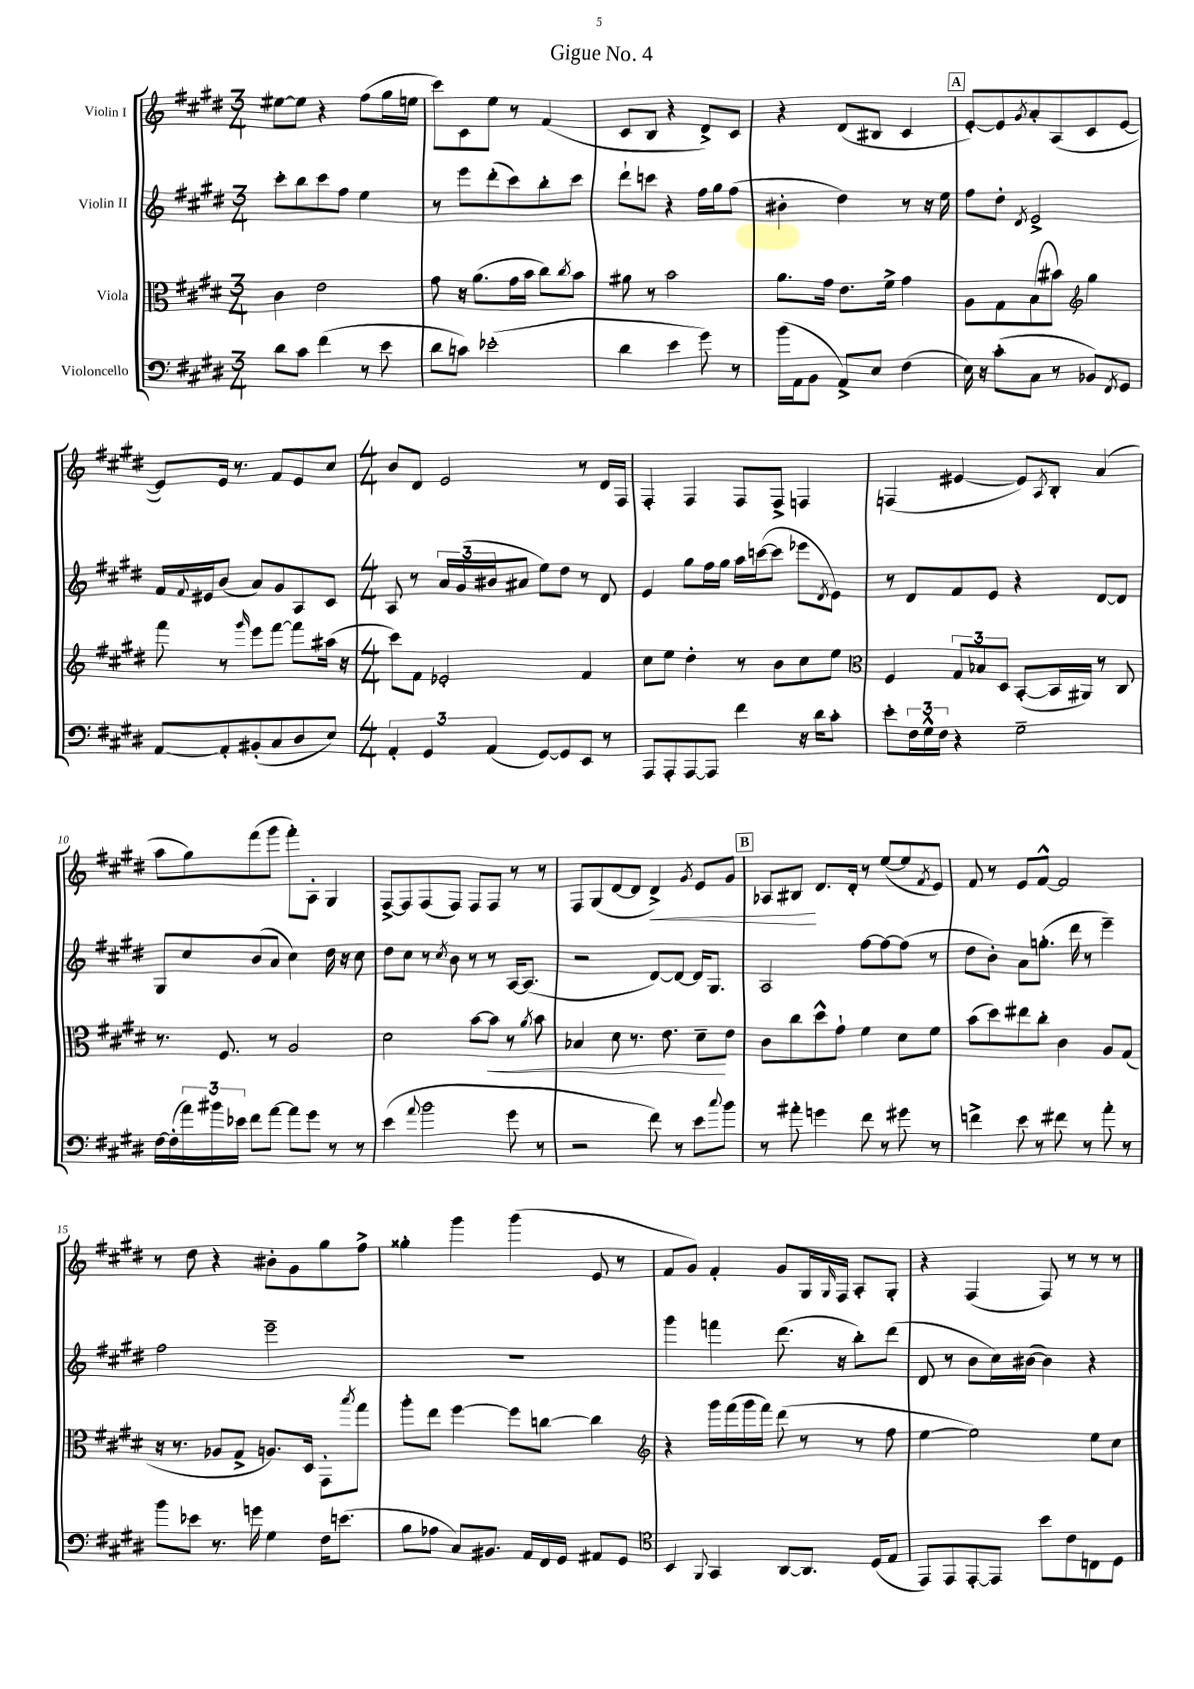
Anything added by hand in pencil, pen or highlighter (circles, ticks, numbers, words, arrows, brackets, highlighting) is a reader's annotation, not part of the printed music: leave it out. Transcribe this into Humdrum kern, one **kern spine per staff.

**kern	**kern	**dynam	**kern	**kern	**dynam
*part4	*part3	*part3	*part2	*part1	*part1
*staff4	*staff3	*staff3	*staff2	*staff1	*staff1
*I"Violoncello	*I"Viola	*	*I"Violin II	*I"Violin I	*
*clefF4	*clefC3	*	*clefG2	*clefG2	*
*k[f#c#g#d#]	*k[f#c#g#d#]	*	*k[f#c#g#d#]	*k[f#c#g#d#]	*
*M3/4	*M3/4	*	*M3/4	*M3/4	*
=1	=1	=1	=1	=1	=1
8d#\L	4c#\	.	8ccc#'\L	[8ee#X\L	.
8c#\J	.	.	8bb\	8ee#\J]	.
(4f#\	2e\	.	8ccc#\	4r	.
.	.	.	8ff#\J	.	.
8r	.	.	4ee\	(8ff#\L	.
8e\	.	.	.	16gg#\L	.
.	.	.	.	16een\JJ	.
=2	=2	=2	=2	=2	=2
8d#\L	8g#\	.	8r	8ccc#\L)	.
8cn\J)	16r	.	8eee\L	8c#\	.
.	(8.a\L	.	.	.	.
(2e-X'\	.	.	(8ddd#'\	8ee\J	.
.	16g#\L	.	8ccc#\)	8r	.
.	16b\JJ	.	.	.	.
.	8cc#\L)	.	8bb'\	(4f#/	.
.	8qcc#/	.	.	.	.
.	8b\J	.	8ccc#\J	.	.
=3	=3	=3	=3	=3	=3
4d#\	8a#X\	.	8ddd#`\L	8c#/L	.
.	8r	.	8cccn\J	8B/J	.
4e\	2b\	.	4r	4r	.
8g#\)	.	.	16ff#\LL	8d#^/L)	.
.	.	.	16gg#\J	.	.
8r	.	.	(8ff#\J	8c#/J	.
=4	=4	=4	=4	=4	=4
(16b\LL	8.a\L	.	4b#X'\	4r	.
16AA\J	.	.	.	.	.
8BB\J	.	.	.	.	.
.	16g#\Jk	.	.	.	.
8AA^/L)	8.e\L	.	4dd#\)	(8d#/L	.
8E/J	.	.	.	8B#X/J	.
.	16f#^\Jk	.	.	.	.
(4F#\	4g#\	.	8r	4c#/	.
.	.	.	16r	.	.
.	.	.	16ee\	.	.
!!LO:REH:place=s1:t=A
=5	=5	=5	=5	=5	=5
16E\)	8A\L	.	8ff#\L	[8e'/L)	.
16r	.	.	.	.	.
(8c#'\L	8G#\	.	8dd#'\J	8e/]	.
.	.	.	8qd#/	8qg#/	.
8C#\J	(8B\	.	2e^/	8a'/	.
8r	8b#X\J)	.	.	(8A/	.
*	*clefG2	*	*	*	*
8BB-X/L)	4gg#\	.	.	8c#/	.
8qFF#/	.	.	.	.	.
8GG#/J	.	.	.	[8e/J	.
!!LO:LB:g=z
=6	=6	=6	=6	=6	=6
[8AA/L	8fff#\	.	16f#/LL	8e/L])	.
.	.	.	8qqf#/	.	.
.	.	.	16e#X/J	.	.
8AA'/]	8r	.	(8b/J	16e/Jk	.
.	.	.	.	8.r	.
.	16qqggg#/	.	.	.	.
(8BB#X'/	8eee\L	.	8a/L)	.	.
8C#/	[8fff#\J	.	8g#/	8f#/L	.
8D#/	8fff#\L]	.	8A/	8e/	.
8E/J)	(16aa#X\Jk	.	8c#/J	8cc#/J	.
.	16r	.	.	.	.
=7	=7	=7	=7	=7	=7
*M4/4	*M4/4	*	*M4/4	*M4/4	*
6AA'/	8ccc#\L)	.	8A/	8b/L	.
.	8f#\J	.	8r	8d#/J	.
6GG#/	.	.	.	.	.
.	2e-X'/	.	24a/LL	2e/	.
.	.	.	(24g#/	.	.
(6AA/	.	.	24b#X/J	.	.
.	.	.	8a#X/J	.	.
[8GG#/L)	.	.	8ee\L)	.	.
8GG#/]	.	.	8dd#\J	.	.
8EE/J	4f#/	.	8r	8r	.
8r	.	.	8d#/	16d#/LL	.
.	.	.	.	16F#/JJ	.
=8	=8	=8	=8	=8	=8
8AAA/L	8cc#\L	.	4e/	4F#'/	.
8AAA'/	8ee\J	.	.	.	.
[8AAA/	4dd#'\	.	8gg#\L	4F#/	.
8AAA/J]	.	.	16ff#\L	.	.
.	.	.	16gg#\JJ	.	.
4f#\	8r	.	16aa\LL	8F#/L	.
.	.	.	([16cccn\J	.	.
.	8b\L	.	8ccc\J]	8F#^/J	.
16r	8cc#\	.	8eee-X\L	4Fn/	.
16d#\KL	.	.	.	.	.
.	.	.	8qd#/	.	.
8c#'\J	8ee\J	.	8e\J)	.	.
=9	=9	=9	=9	=9	=9
*	*clefC3	*	*	*	*
8e'\L	4F#/	.	8r	(4Fn/	.
24F#\L	.	.	8d#/L	.	.
24G#^^\	.	.	.	.	.
24F#\JJ	.	.	.	.	.
4r	12G#/L	.	8f#/	[4e#X/	.
.	12B-X/	.	.	.	.
.	.	.	8e/J	.	.
.	12D#/J	.	.	.	.
2G#~\	([8BB'/L	.	4r	8e#/L])	.
.	.	.	.	8qA/	.
.	16BB/L]	.	.	8B'/J	.
.	16AA#X/JJ)	.	.	.	.
.	8r	.	[8d#/L	(4a/	.
.	8C#/	.	8d#/J]	.	.
!!LO:LB:g=z
=10	=10	=10	=10	=10	=10
[16F#\LL	8.r	.	8G#/L	8aa\L	.
(16F#'\]	.	.	.	.	.
24a\)	.	.	8cc#/	8gg#\)	.
24b#X\	.	.	.	.	.
.	8.F#/	.	.	.	.
24e-X\JJ	.	.	.	.	.
8f#\L	.	.	(8b/	(8fff#\	.
[8a\J	8r	.	8a/J	8ggg#\J	.
8a\L]	2A/	.	4cc#\)	8fff#'\L)	.
8g#\J	.	.	.	8A'\J	.
8r	.	.	16dd#\	4G#/	.
.	.	.	16r	.	.
8r	.	.	8cc#\	.	.
=11	=11	=11	=11	=11	=11
(4e\	2d#\	.	8dd#\L	[8F#^/L	.
.	.	.	8cc#\J	8F#/]	.
8qqa/	.	.	.	.	.
2b\	.	.	8r	(8F#/	.
.	.	.	8qcc#/	.	.
.	.	.	8b\	8F#/J)	.
.	[8b\L	.	8r	8F#/L	.
!	!	!LO:HP:b	!	!	!
.	8b\J]	<	8r	8F#/J	.
8g#\	8r	.	[16A/KL	8r	.
.	.	.	(8.A/J]	.	.
.	8qa/	.	.	.	.
8r	8b\	.	.	8r	.
=12	=12	=12	=12	=12	=12
2r	4B-X/	.	2r	8F#/L	.
.	.	.	.	(8G#/	.
.	8d#\	.	.	[8d#/	.
.	8.r	.	.	8d#/J]	.
!	!	!	!	!	!LO:HP:b
8f#\)	.	.	[8d#/L)	4d#^/)	<
.	8.e\	.	.	.	.
8r	.	.	8d#/J_	.	.
.	.	.	.	8qg#/	.
8e\L	8d#~\L	.	16d#/KL]	8e/L	.
.	.	.	8.G#/J	.	.
8qqcc#/	.	.	.	.	.
8b\J	8e\J	[	.	8g#/J	.
!!LO:REH:place=s1:t=B
=13	=13	=13	=13	=13	=13
8r	8c#\L	.	2A/	8A-X/L	.
8a#X'\	8cc#\	.	.	8B#X/J	.
4gn\	8dd#^^\	.	.	8.d#/L	[
.	8g#`\J	.	.	.	.
.	.	.	.	16d#'/Jk	.
8f#\	4f#\	.	[8ff#\L	8r	.
8r	.	.	8ff#\_	([8ee/L	.
8g#X\	8d#\L	.	(8ff#\J]	8ee/]	.
.	.	.	.	8qf#/	.
8r	8f#\J	.	8r	8e/J)	.
=14	=14	=14	=14	=14	=14
4fn^\	(8b\L	.	8dd#\L	8f#/	.
.	8dd#\)	.	8b'\J)	8r	.
8e\	8ee#X\	.	8a\L	8e/L	.
8r	8cc#'\J	.	(8.ggn'\J	[8f#^^/J	.
8f#X\	4c#\	.	.	2f#/]	.
.	.	.	16ddd#\	.	.
8r	.	.	8r	.	.
8a'\	8A/L	.	4eee~\)	.	.
8r	(8G#/J	.	.	.	.
!!LO:LB:g=z
=15	=15	=15	=15	=15	=15
8b\L	16r	.	2ff#\	8r	.
.	8.r	.	.	.	.
8e-X\J	.	.	.	8dd#\	.
8.r	8A-X/L	.	.	4r	.
.	8G#^/J	.	.	.	.
16gn\	.	.	.	.	.
4G#\	8.An/L)	.	2eee~\	8b#X'\L	.
.	.	.	.	8g#\	.
.	16D#/Jk	.	.	.	.
16F#\KL	8GG#'\L	.	.	8gg#\	.
(8.en\J	.	.	.	.	.
.	8qbb/	.	.	.	.
.	8gg#\J	.	.	8ff#^\J	.
=16	=16	=16	=16	=16	=16
8B\L	8aa'\L	.	1r	4gg##X'\	.
8A-X\J	8ee\J	.	.	.	.
8C#/L)	[4ff#\	.	.	4ggg#\	.
8.BB#X/J	.	.	.	.	.
.	8ff#\L]	.	.	(4ggg#\	.
16AA/LL	.	.	.	.	.
16FF#/	[8ccn\J	.	.	.	.
16GG#/JJ	.	.	.	.	.
8AA#X/L	4cc\]	.	.	8e/	.
8GG#/J	.	.	.	8r	.
=17	=17	=17	=17	=17	=17
*clefC4	*clefG2	*	*	*	*
4BB/	4r	.	4ggg#\	8f#/L	.
.	.	.	.	8g#/J)	.
8qqFF#/	.	.	.	.	.
4GG#/	16ggg#\LL	.	4fffn\	4f#'/	.
.	(16fff#\	.	.	.	.
.	16ggg#\	.	.	.	.
.	16fff#\JJ)	.	.	.	.
[8AA/L	(8ddd#\	.	(8.ddd#\	8g#/L	.
8.AA/J]	8r	.	.	16G#/L	.
.	.	.	.	16qqG#/	.
.	.	.	16r	16F#/JJ	.
.	8r	.	8bb'\L)	8A'/L	.
(16D#/KL	.	.	.	.	.
8E/J	8ff#\	.	(8ddd#\J	8G#'/J	.
=18	=18	=18	=18	=18	=18
8EE/L)	[4ee\	.	8d#/	4r	.
8EE/	.	.	8r	.	.
[8EE'/	2ee\])	.	8b\L	(4F#/	.
8EE/J]	.	.	16cc#\L)	.	.
.	.	.	([16b#X\JJ	.	.
8b\L	.	.	4b#\])	8F#/)	.
8c#\	.	.	.	8r	.
8Cn\	8ee\L	.	4r	8r	.
8D#\J	8cc#\J	.	.	8r	.
==	==	==	==	==	==
*-	*-	*-	*-	*-	*-
